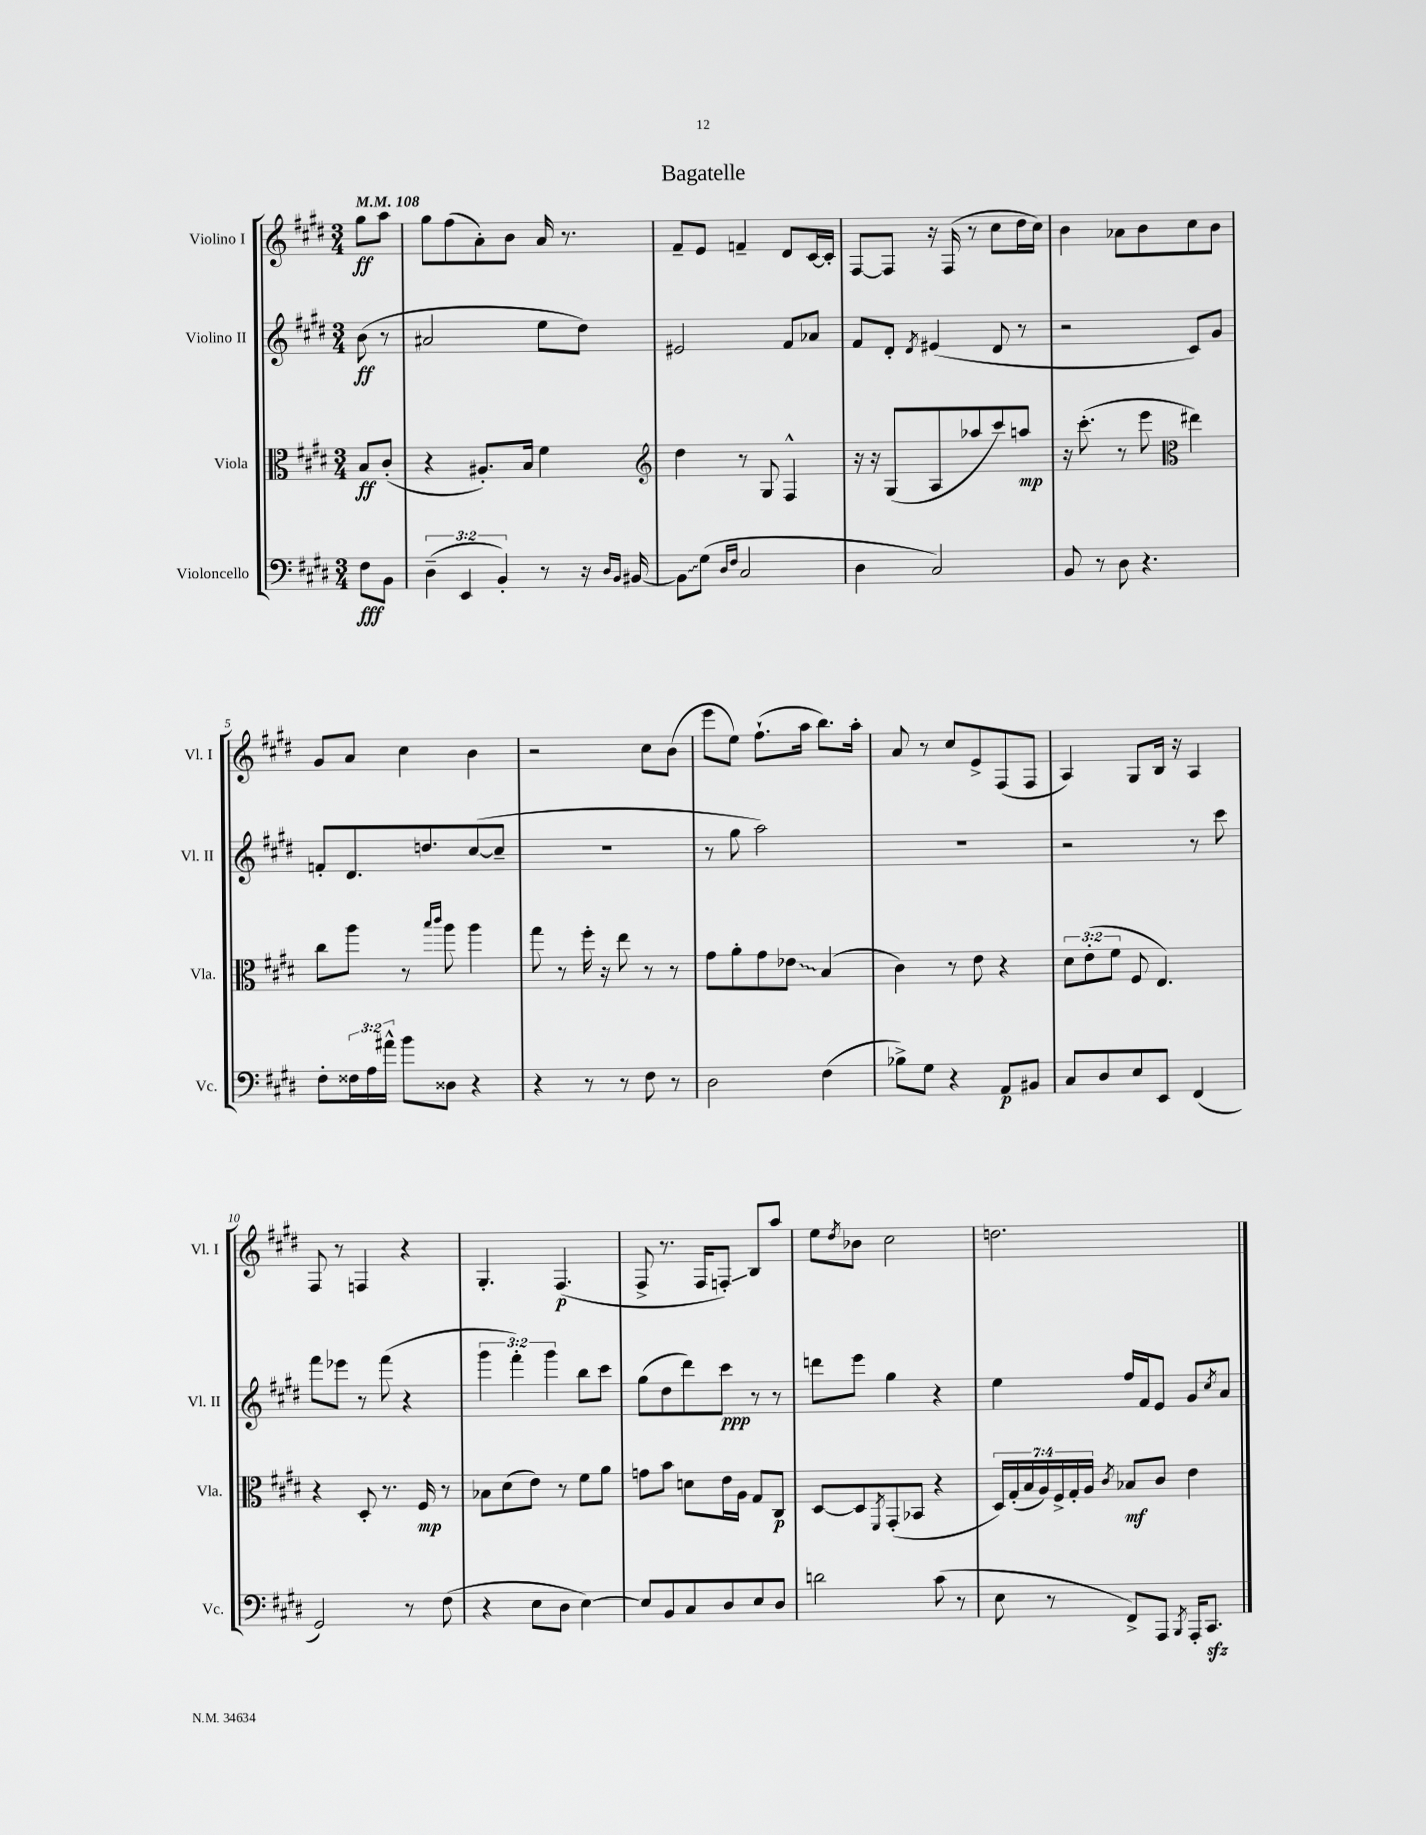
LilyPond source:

\header { title = "Bagatelle" }
<<
\new StaffGroup <<
\new Staff = "s0" \with { instrumentName = "Violino I" shortInstrumentName = "Vl. I" } {
    \clef treble \key e \major \numericTimeSignature \time 3/4 \partial 4 \tempo 4 = 108
    gis''8\ff a''8 |
    gis''8 fis''8( a'8-.) b'8 a'16 r8. |
    fis'8-- e'8 f'4-- dis'8 cis'16~ cis'16-. |
    fis8~ fis8 r16 fis16( r8 cis''8 dis''16 cis''16) |
    b'4 aes'8 b'8 cis''8 b'8 |
    gis'8 a'8 cis''4 b'4 |
    r2 cis''8 b'8( |
    e'''8 e''8) fis''8.-!( a''16 b''8.) a''16-. |
    a'8 r8 cis''8 e'8-> fis8( fis8 |
    a4) gis8 b16 r16 a4 |
    fis8 r8 f4 r4 |
    gis4.-. fis4.\p( |
    fis8-> r8. fis16 f8-.\glissando) b8 a''8 |
    e''8 \acciaccatura { dis''8 } bes'8 cis''2 |
    d''2. \bar "|." |
}
\new Staff = "s1" \with { instrumentName = "Violino II" shortInstrumentName = "Vl. II" } {
    \clef treble \key e \major \numericTimeSignature \time 3/4 \override Staff.TupletNumber.text = #tuplet-number::calc-fraction-text \partial 4
    b'8\ff( r8 |
    ais'2 e''8 dis''8) |
    eis'2 fis'8 aes'8 |
    fis'8 dis'8-. \acciaccatura { dis'8 } eis'4( dis'8 r8 |
    r2 cis'8) gis'8 |
    f'8-. dis'8. d''8. cis''8~( cis''8-- |
    R2. |
    r8 gis''8 a''2) |
    R2. |
    r2 r8 cis'''8 |
    fis'''8 ees'''8 r8 fis'''8( r4 |
    \tuplet 3/2 { gis'''4 fis'''4-.) gis'''4 } b''8 cis'''8 |
    gis''8( dis''8 dis'''8) cis'''8\ppp r8 r8 |
    d'''8 e'''8 gis''4 r4 |
    e''4 fis''16 fis'16 e'8 gis'8 \acciaccatura { cis''8 } a'8 \bar "|." |
}
\new Staff = "s2" \with { instrumentName = "Viola" shortInstrumentName = "Vla." } {
    \clef alto \key e \major \numericTimeSignature \time 3/4 \override Staff.TupletNumber.text = #tuplet-number::calc-fraction-text \partial 4
    b8\ff cis'8-.( |
    r4 ais8.-.) b16 fis'4 |
    \clef treble dis''4 r8 gis8 fis4-^ |
    r16 r16 gis8( a8 aes''8 cis'''8) a''8\mp |
    r16 cis'''8.-.( r8 e'''8 \clef alto eis''4) |
    cis''8 a''8 r8 \grace { b''16 cis'''16 } a''8 a''4 |
    gis''8 r8 fis''16-. r16 e''8 r8 r8 |
    gis'8 a'8-. gis'8 \once \override Glissando.style = #'zigzag ees'8\glissando b4( |
    cis'4) r8 e'8 r4 |
    \tuplet 3/2 { dis'8 e'8-.( fis'8 } fis8 e4.) |
    r4 dis8-. r8. fis16\mp r8 |
    bes8 dis'8( e'8) r8 fis'8 a'8 |
    g'8 b'8 d'8 e'16 a16 gis8 cis8\p |
    dis8~ dis8 \acciaccatura { fis,8 } gis,8-.( bes,8 r4 |
    \tuplet 7/4 { dis16) gis16-.( b16 a16) fis16-> gis16-. a16 } \acciaccatura { cis'8 } bes8\mf cis'8 e'4 \bar "|." |
}
\new Staff = "s3" \with { instrumentName = "Violoncello" shortInstrumentName = "Vc." } {
    \clef bass \key e \major \numericTimeSignature \time 3/4 \override Staff.TupletNumber.text = #tuplet-number::calc-fraction-text \partial 4
    fis8\fff b,8 |
    \tuplet 3/2 { dis4--( e,4 b,4-.) } r8 r16 \grace { dis16 b,16 } bis,16~ |
    \once \override Glissando.style = #'zigzag bis,8\glissando gis8( \grace { dis16 fis16 } cis2 |
    dis4 cis2) |
    b,8 r8 dis8 r4. |
    fis8-. \tuplet 3/2 { fisis16 a16 ais'16-^ } b'8 disis8 r4 |
    r4 r8 r8 fis8 r8 |
    dis2 fis4( |
    bes8->) gis8 r4 a,8\p bis,8 |
    cis8 dis8 e8 e,8 fis,4( |
    gis,2) r8 fis8( |
    r4 e8 dis8 e4~) |
    e8 b,8 cis8 dis8 e8 dis8 |
    d'2 cis'8( r8 |
    e8 r8 fis,8->) a,,8 \acciaccatura { b,,8 } a,,16-. cis,8.\sfz \bar "|." |
}
>>
>>
